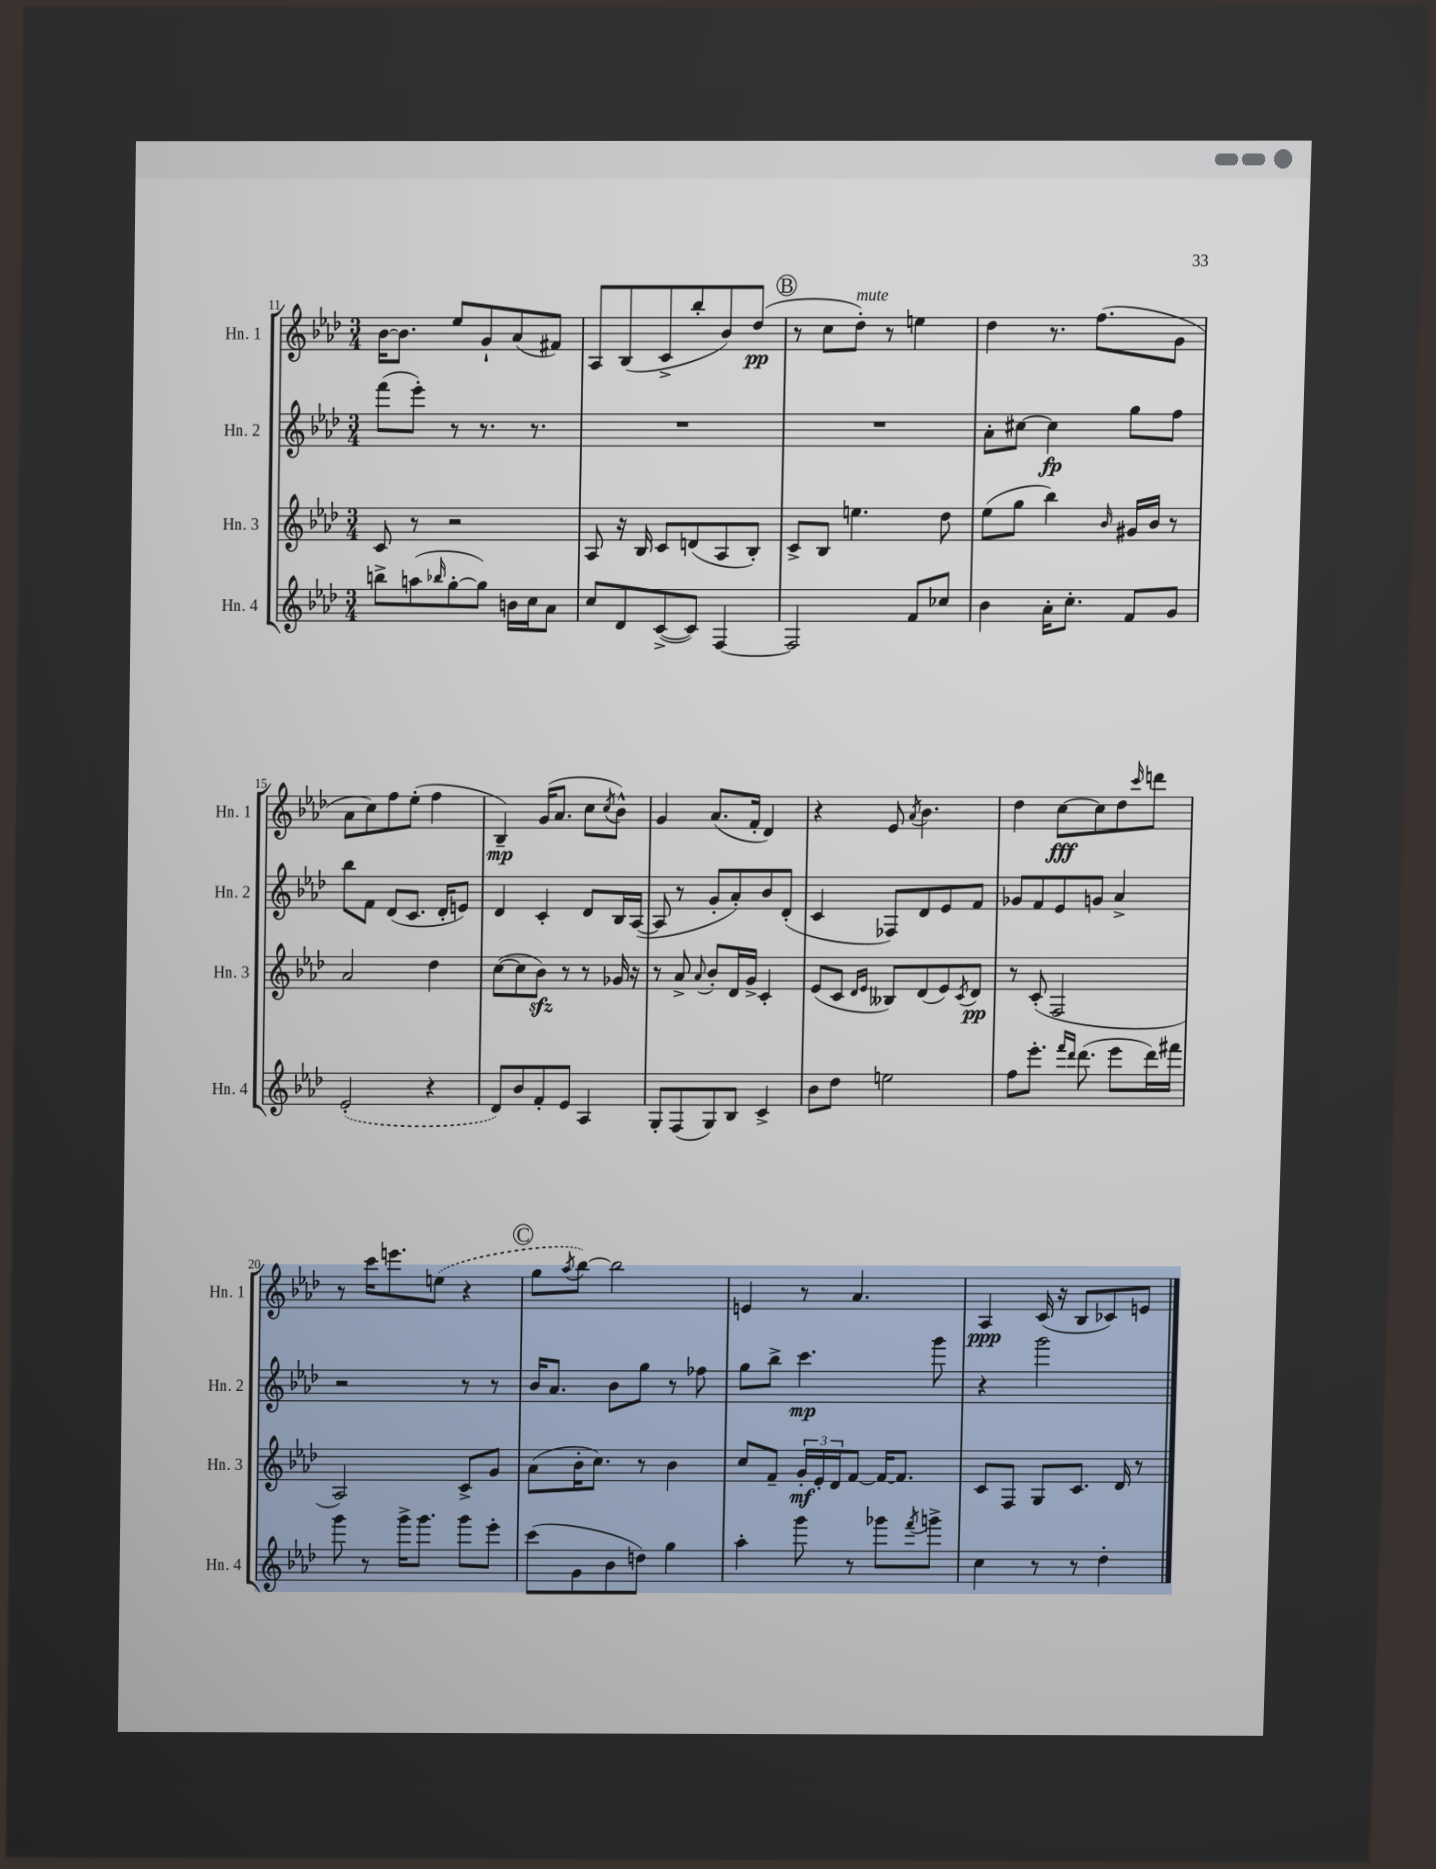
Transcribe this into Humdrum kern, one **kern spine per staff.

**kern	**kern	**kern	**kern
*staff4	*staff3	*staff2	*staff1
*clefG2	*clefG2	*clefG2	*clefG2
*k[b-e-a-d-]	*k[b-e-a-d-]	*k[b-e-a-d-]	*k[b-e-a-d-]
*M3/4	*M3/4	*M3/4	*M3/4
8bb^	8c	(8fff	[16b-
.	.	.	8.b-]
(8aa	8r	8eee-')	.
16qqbb-	.	.	.
[8gg'	2r	8r	8ee-
8gg])	.	8.r	8g`
16b	.	.	(8a-
16cc	.	8.r	.
8a-	.	.	8f#)
=	=	=	=
8cc	8A-	2.r	8A-
8d-	16r	.	(8B-
.	16B-	.	.
([8c^	8c	.	8c^
8c])	(8d	.	8bb-'
[4F	8A-	.	8b-)
.	8B-')	.	(8dd-
=	=	=	=
2F]	8c^	2.r	8r
.	8B-	.	8cc
.	4.ee	.	8dd-')
.	.	.	8r
8f	.	.	4ee
8cc-	8dd-	.	.
=	=	=	=
4b-	(8ee-	8a-'	4dd-
.	8gg	[8cc#	.
16a-'	4bb-)	4cc#]	8.r
8.cc'	.	.	.
.	.	.	(8.ff
.	16qqb-	.	.
8f	16g#	8gg	.
.	16b-	.	.
8g	8r	8ff	8g
=	=	=	=
(2e-'	2a-	8bb-	8a-
.	.	8f	8cc)
.	.	(8d-	8ff
.	.	8.c	(8ee-'
4r	4dd-	.	4ff
.	.	16d-'	.
.	.	8e)	.
=	=	=	=
8d-)	([8cc	4d-	4B-~)
8b-	8cc]	.	.
8f'	8b-)	4c'	(16g
.	.	.	8.a-
8e-	8r	.	.
4A-	8r	8d-	8cc
.	.	.	8qcc
.	16g-	16B-	8b-^^)
.	16r	([16A-	.
=	=	=	=
8G'	8r	8A-]	4g
(8F	8a-^	8r	.
.	8qqa-	.	.
8G)	8b-'	8g'	(8.a-
8B-	16d-	8a-')	.
.	16g^	.	16f'
4c^	4c'	8b-	4d-)
.	.	(8d-'	.
=	=	=	=
8b-	(8e-	4c	4r
8dd-	8c	.	.
.	16qqd-	.	.
.	16qqe-	.	.
2ee	8B--)	8F-)	8e-
.	.	.	8qa-
.	(8d-	8d-	4.b-
.	8e-)	8e-	.
.	8qc	.	.
.	8d-	8f	.
=	=	=	=
8ff	8r	8g-	4dd-
8.eee-'	(8c'	8f	.
.	2F	8e-	[8cc
16qqfff	.	.	.
16qqddd-	.	.	.
(8.ddd-	.	.	.
.	.	8g	8cc]
8eee-	.	4a-^	8dd-
.	.	.	16qqccc
16ddd-)	.	.	8ddd
16fff#	.	.	.
=	=	=	=
8ggg	2A-)	2r	8r
8r	.	.	16ccc
.	.	.	8.eee
16ggg^	.	.	.
8.ggg	.	.	.
.	.	.	(8ee
8ggg	8c^	8r	4r
8eee-'	8g	8r	.
=	=	=	=
(8ccc	(8a-	16b-	8gg
.	.	8.a-	.
.	.	.	8qaa-
8g	16b-'	.	[8bb-)
.	8.cc)	.	.
8b-	.	8b-	2bb-]
8dd)	8r	8gg	.
4gg	4b-	8r	.
.	.	8ff-	.
=	=	=	=
4aa-'	8cc	8gg	4e
.	8f~	8bb-^	.
8ggg	24g'	4.ccc	8r
.	24e-'	.	.
.	24d-	.	.
8r	[8f	.	4.a-
8ggg-	16f_	.	.
.	8.f]	.	.
8qfff	.	.	.
8ggg^	.	8ggg	.
=	=	=	=
4cc	8c	4r	4A-
.	8F	.	.
8r	8G	2ggg	(16c
.	.	.	16r
8r	8.c	.	8B-
4dd-'	.	.	8c-)
.	16d-	.	.
.	8r	.	8e
==	==	==	==
*-	*-	*-	*-
